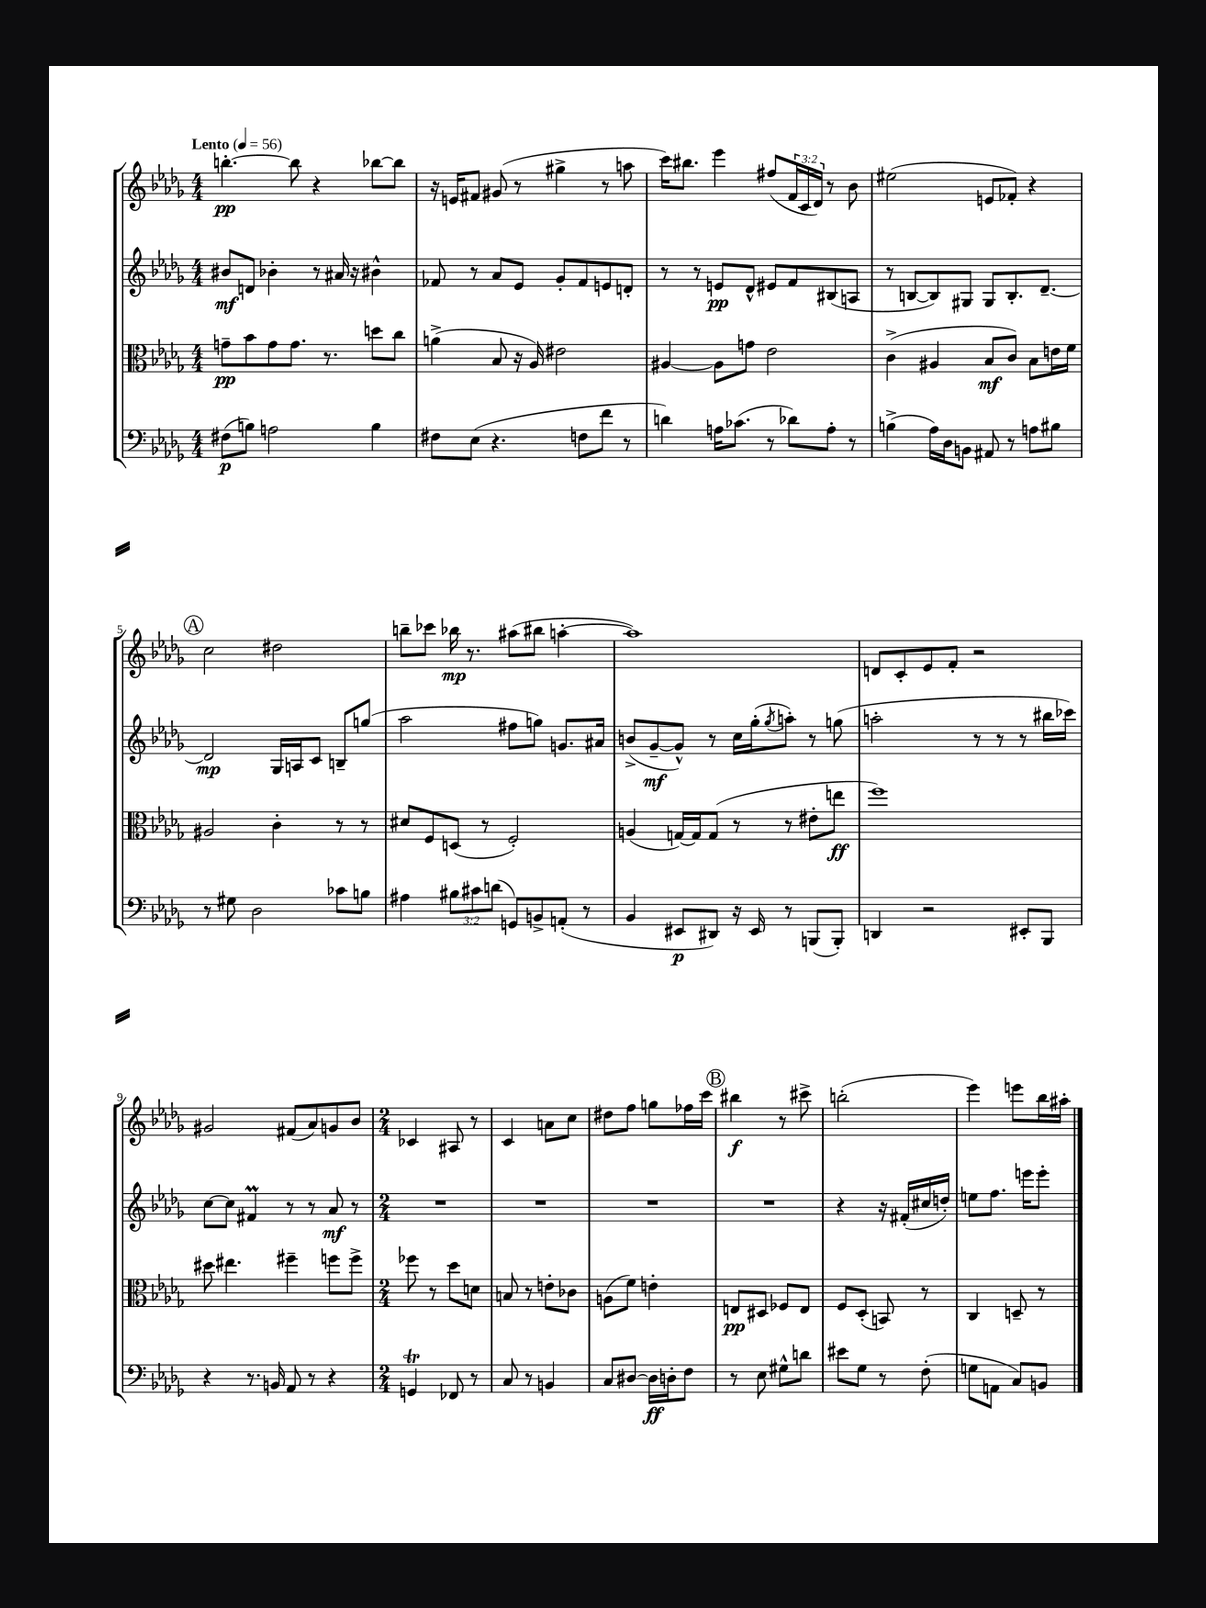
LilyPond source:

<<
\new StaffGroup <<
\new Staff = "s0" {
    \clef treble \key des \major \numericTimeSignature \time 4/4 \override Staff.TupletNumber.text = #tuplet-number::calc-fraction-text \tempo "Lento" 4 = 56
    b''4.~-.\pp b''8 r4 bes''8~ bes''8 |
    r16 e'16 fis'8 gis'8( r8 gis''4-> r8 a''8 |
    c'''16) bis''8. ees'''4 fis''8( \tuplet 3/2 { f'16 c'16 des'16) } r8 bes'8 |
    eis''2( e'8 fes'8-.) r4 |
    \mark \markup { \circle "A" } c''2 dis''2 |
    b''8-- ces'''8 bes''16\mp r8. ais''8( bis''8 a''4~-. |
    a''1) |
    d'8 c'8-. ees'8 f'8-. r2 |
    gis'2 fis'8( aes'8) g'8 bes'8 |
    \numericTimeSignature \time 2/4 ces'4 ais8 r8 |
    c'4 a'8 c''8 |
    dis''8 f''8 g''8 fes''16 c'''16 |
    \mark \markup { \circle "B" } bis''4\f r8 cis'''8-> |
    b''2-.( |
    ees'''4) e'''8 bes''16 ais''16-. \bar "|." |
}
\new Staff = "s1" {
    \clef treble \key des \major \numericTimeSignature \time 4/4
    bis'8\mf d'8 bes'4-. r8 ais'16 r16 bis'4-^ |
    fes'8 r8 aes'8 ees'8 ges'8-. fes'8 e'8 d'8-. |
    r8 r8 e'8\pp des'8-^ eis'8 f'8 bis8( a8 |
    r8 b8~ b8) gis8 gis8 b8.-. des'8.~-- |
    \mark \markup { \circle "A" } des'2\mp ges16 a16 c'8 b8-- g''8( |
    aes''2 fis''8 g''8) g'8. ais'16 |
    b'8->( ges'8~--\mf ges'8-^) r8 c''16 ges''16-.( \acciaccatura { ges''8 } a''8-.) r8 g''8( |
    a''2-. r8 r8 r8 bis''16 ces'''16) |
    c''8~ c''8 fis'4\prall r8 r8 aes'8\mf r8 |
    \numericTimeSignature \time 2/4 R2 |
    R2 |
    R2 |
    \mark \markup { \circle "B" } R2 |
    r4 r16 fis'16-.( cis''16 d''16-.) |
    e''8 f''8. e'''16 e'''8-. \bar "|." |
}
\new Staff = "s2" {
    \clef alto \key des \major \numericTimeSignature \time 4/4
    g'8--\pp bes'8 g'8 g'8. r8. d''8 c''8 |
    a'4->( bes8 r16 aes16) eis'2 |
    ais4~ ais8 g'8 ees'2 |
    c'4->( ais4 bes8\mf c'8) bes8 e'16 f'16 |
    \mark \markup { \circle "A" } ais2 c'4-. r8 r8 |
    dis'8 f8 d8( r8 f2-.) |
    a4( g16~) g16 g8( r8 r8 eis'8-. e''8\ff |
    f''1) |
    dis''8 eis''4. fis''4-- f''8 f''8-> |
    \numericTimeSignature \time 2/4 fes''8 r8 des''8 d'8 |
    b8 r8 e'8-. ces'8 |
    a8( f'8) e'4-. |
    \mark \markup { \circle "B" } e8\pp dis8 fes8 e8 |
    f8 des8-.( b,8) r8 |
    c4 d8-- r8 \bar "|." |
}
\new Staff = "s3" {
    \clef bass \key des \major \numericTimeSignature \time 4/4 \override Staff.TupletNumber.text = #tuplet-number::calc-fraction-text
    fis8\p( b8) a2 b4 |
    fis8 ees8( r4. f8 f'8 r8 |
    d'4) a16 ces'8.( r8 des'8) a8-. r8 |
    b4->( aes16) des16 b,8 ais,8 r8 a8 bis8 |
    \mark \markup { \circle "A" } r8 gis8 des2 ces'8 b8 |
    ais4 \tuplet 3/2 { bis8 cis'8 d'8( } g,8) b,8-> a,8-.( r8 |
    bes,4 eis,8\p dis,8) r16 eis,16 r8 b,,8( b,,8-.) |
    d,4 r2 eis,8-. bes,,8 |
    r4 r8. b,16 aes,8 r8 r4 |
    \numericTimeSignature \time 2/4 g,4\trill fes,8 r8 |
    c8 r8 b,4 |
    c8 dis8~ dis16\ff d16-. f8 |
    \mark \markup { \circle "B" } r8 ees8 gis8-^ d'8 |
    eis'8 ges8 r8 f8-.( |
    g8 a,8 c8) b,8 \bar "|." |
}
>>
>>
